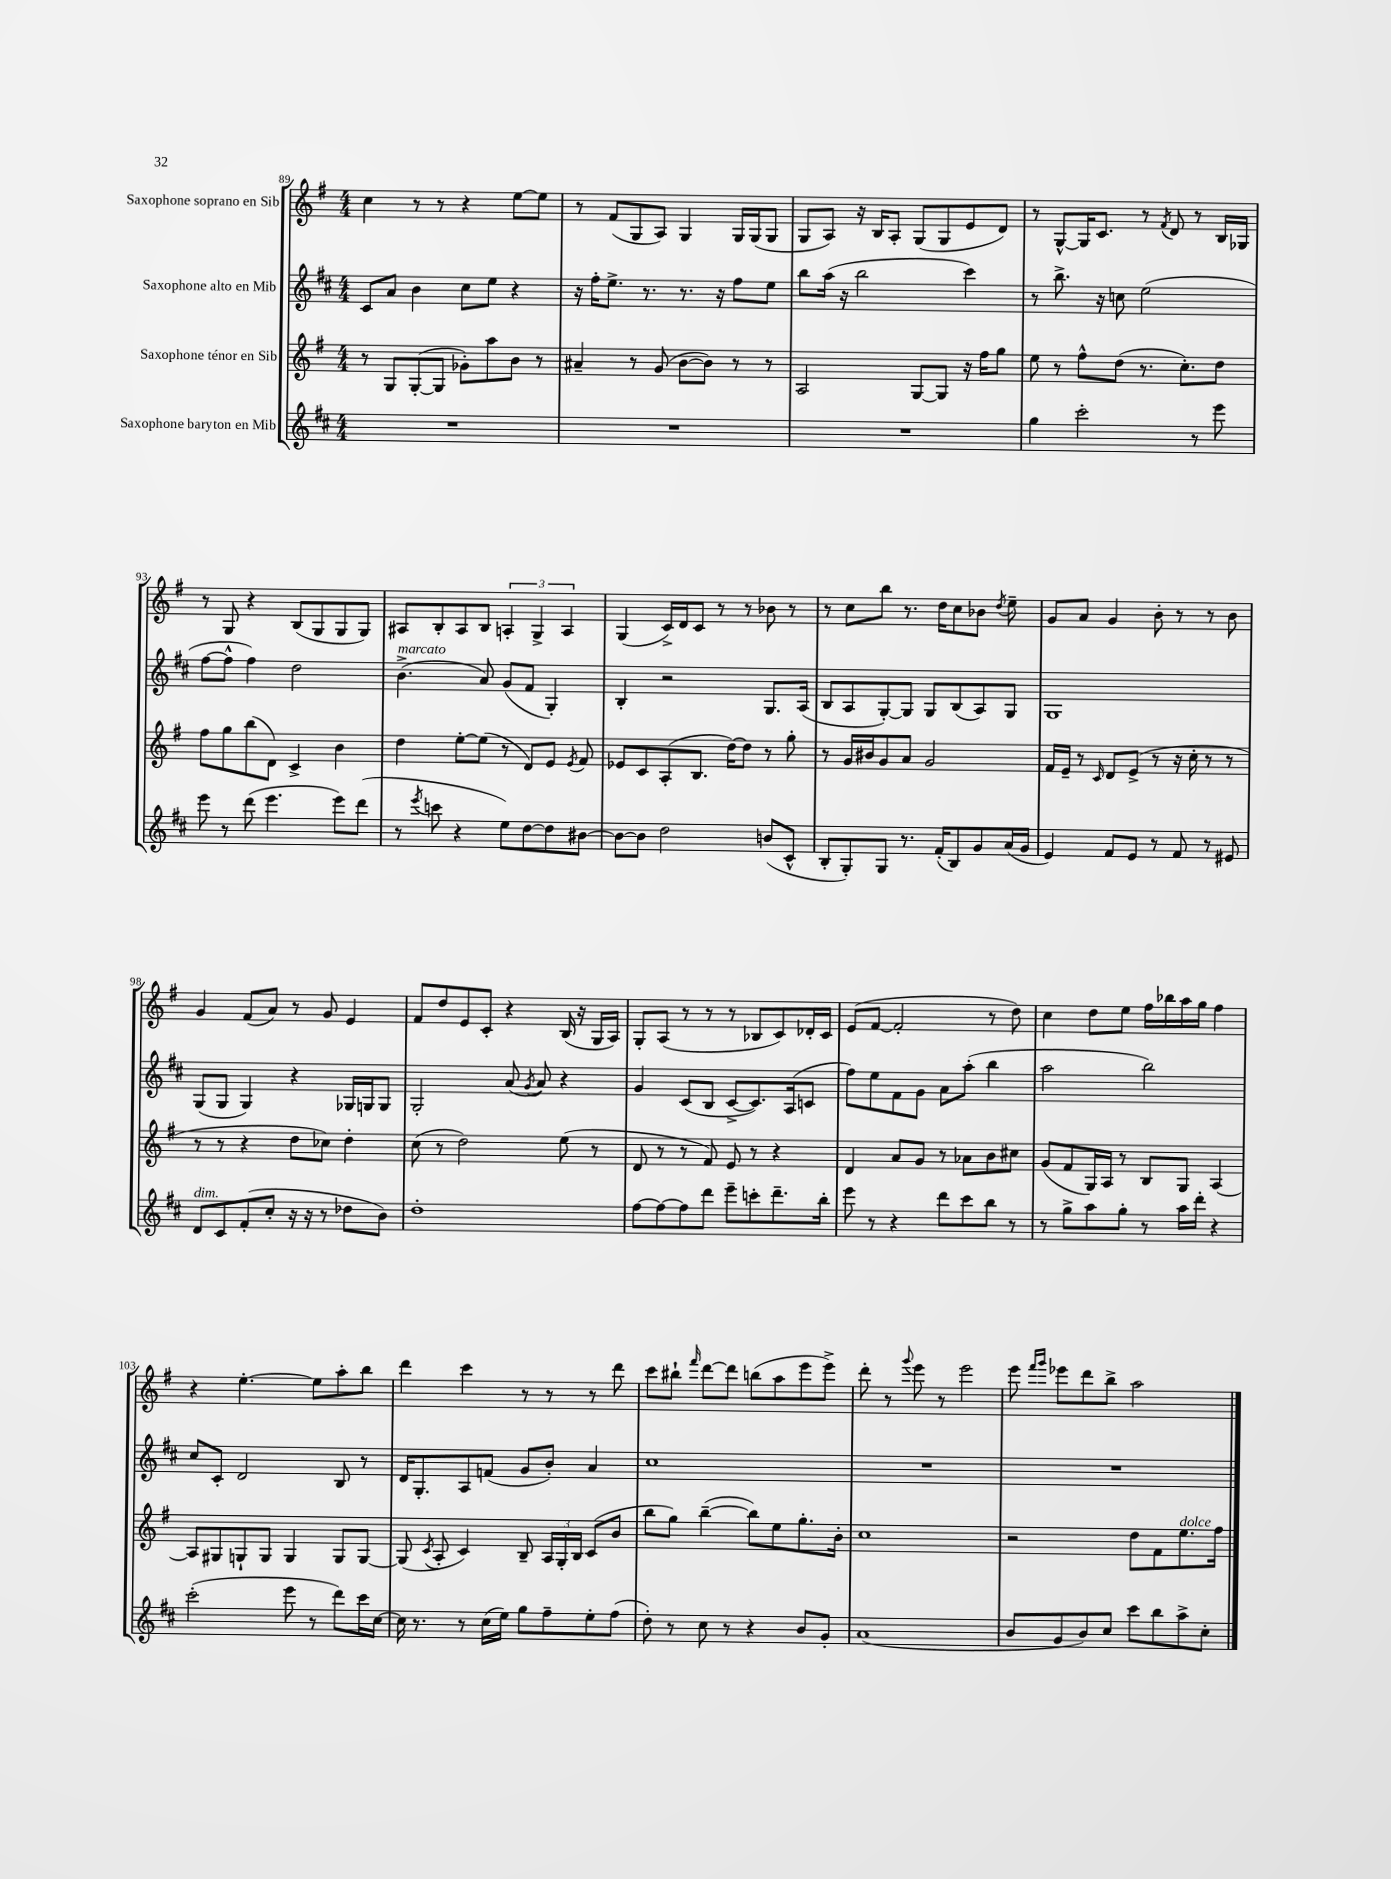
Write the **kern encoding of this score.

**kern	**kern	**kern	**kern
*staff4	*staff3	*staff2	*staff1
*clefG2	*clefG2	*clefG2	*clefG2
*k[f#c#]	*k[f#]	*k[f#c#]	*k[f#]
*M4/4	*M4/4	*M4/4	*M4/4
1r	8r	8c#/L	4cc\
.	8G/L	8a/J	.
.	([8G'/	4b\	8r
.	8G/]J	.	8r
.	8g-'\L)	8cc#\L	4r
.	8aa\	8ee\J	.
.	8b\J	4r	[8ee\L
.	8r	.	8ee\]J
=	=	=	=
1r	4a#~/	16r	8r
.	.	16ff#'\LK	.
.	.	8.ee^\J	(8f#/L
.	8r	.	8G/
.	.	8.r	.
.	(8g/	.	8A/J)
.	[8b\L	8.r	4G/
.	8b\]J)	.	.
.	.	16r	.
.	8r	8ff#\L	16G/LL
.	.	.	(16G/J
.	8r	8ee\J	8G/J
=	=	=	=
1r	2A/	8bb\L	8G/L
.	.	(16aa\Jk	8A/J)
.	.	16r	.
.	.	2bb\	16r
.	.	.	16B/LK
.	.	.	8A'/J
.	[8G/L	.	(8G/L
.	8G/]J	.	8G/
.	16r	4ccc#\)	8e/
.	16ff#\LK	.	.
.	8gg\J	.	8d/J)
=	=	=	=
4gg\	8ee\	8r	8r
.	8r	8.bb^\	[8G^^/L
2ccc#'\	8ff#^^\L	.	16G/]K
.	.	16r	8.c/J
.	(8dd\J	8cc\	.
.	8.r	(2ee\	8r
.	.	.	8qf#/
.	.	.	8d/
.	8.cc'\L)	.	.
8r	.	.	8r
8eee\	8dd\J	.	16B/LL
.	.	.	16G-/JJ
=	=	=	=
8eee\	8ff#\L	[8ff#\L	8r
8r	8gg\	8ff#^^\]J	8G/
(8ddd\	(8bb\	4ff#\)	4r
4.eee\	8d\J)	.	.
.	4c^/	2dd\	(8B/L
.	.	.	8G/
8eee\L)	4b\	.	8G/
(8ddd\J	.	.	8G/J)
=	=	=	=
8r	4dd\	(4.b^\	8A#/L
8qeee/	.	.	.
8ccc\	.	.	8B'/
4r	[8ee'\L	.	8A#/
.	(8ee\]J	8a/)	8B/J
8ee\L)	8r	(8g/L	6A'/
[8dd\	8d/L)	8f#/J	.
.	.	.	6G^/
8dd\]	8e/J	4G'/)	.
.	.	.	6A/
.	8qe/	.	.
[8b#\J	8f#/	.	.
=	=	=	=
8b#\_L	8e-/L	4B'/	(4G/
8b#\]J	8c/	.	.
2dd\	(8A'/	2r	16c^/LL)
.	.	.	16d/J
.	8.B/J	.	8c/J
.	.	.	8r
.	[16dd\LK)	.	.
.	8dd\]J	.	8r
(8b/L	8r	8.G/L	8b-\
8c#^^/J	8gg'\	.	8r
.	.	(16A/Jk	.
=	=	=	=
8B'/L	8r	8B/L	8r
8G'/)	16g/LL	8A/	8cc\L
.	16b#/J	.	.
8G/J	8g/	[8G'/)	8bb\J
8.r	8a/J	8G/]J	8.r
.	2g/	8G/L	.
(16f#'/LK	.	.	16dd\LK
8B/)	.	(8B/	8cc\
8g/	.	8A/)	8b-\J
.	.	.	8qdd/
(16a/L	.	8G/J	8ee~\
16g/JJ	.	.	.
=	=	=	=
4e/)	16f#/LL	1G	8g/L
.	16e~/JJ	.	.
.	8r	.	8a/J
.	16qqc/	.	.
8f#/L	8d/L	.	4g/
8e/J	(8e^/J	.	.
8r	8r	.	8b'\
8f#/	16r	.	8r
.	16cc'\	.	.
8r	8r	.	8r
8e#/	8r	.	8b\
=	=	=	=
8d/L	8r	(8G/L	4g/
8c#/	8r	8G/J	.
(8f#'/	4r	4G/)	(8f#/L
8cc#'/J	.	.	8a/J)
16r	8dd\L	4r	8r
16r	.	.	.
8r	8cc-\J)	.	8g/
8dd-\L	4dd'\	16G-/LL	4e/
.	.	16G/J	.
8b\J)	.	8G/J	.
=	=	=	=
1dd'	(8cc\	2G'/	8f#/L
.	8r	.	8dd/
.	2dd\)	.	8e/
.	.	.	8c'/J
.	.	(8a/	4r
.	.	8qg/	.
.	.	8a/)	.
.	(8ee\	4r	(16B/
.	.	.	16r
.	8r	.	16G/LL
.	.	.	16A/JJ)
=	=	=	=
[8ff#\L	8d/	4g/	8G'/L
8ff#\_	8r	.	(8A/J
8ff#\]	8r	(8c#/L	8r
8ddd\J	8f#/)	8B/J	8r
8eee~\L	8e/	[8c#^/L	8r
8ccc'\	8r	8.c#/])	8B-/L
8.ddd~\	4r	.	8c/)
.	.	(16A/k	.
.	.	8c/J	16d-'/L
16bb'\Jk	.	.	16c/JJ
=	=	=	=
8eee\	4d/	8ff#\L)	(8e/L
8r	.	8ee\	[8f#/J
4r	8a/L	8f#\	2f#'/]
.	8g/J	8g\J	.
8ddd\L	8r	8a\L	.
8ccc#\	8a-\L	(8aa'\J	.
8bb\J	8b\	4bb\	8r
8r	8cc#\J	.	8dd\)
=	=	=	=
8r	(8g/L	2aa\	4cc\
8gg^\L	8f#/	.	.
8aa\	16G/L)	.	8dd\L
.	16A/JJ	.	.
8gg'\J	8r	.	8ee\J
8r	8B/L	2bb\)	16ff#\LL
.	.	.	16bb-\
16aa\LL	8G/J	.	16aa\
16ddd'\JJ	.	.	16gg\JJ
4r	[4A/	.	4ff#\
=	=	=	=
(2ccc#'\	8A/]L	8cc#/L	4r
.	8G#/	8c#'/J	.
.	8G`/	2d/	[4.ee'\
.	8G/J	.	.
8eee\	4G/	.	.
8r	.	.	8ee\]L
8ddd\L)	8G/L	8B/	8aa'\
16ccc#\L	[8G/J	8r	8bb\J
[16cc#\JJ	.	.	.
=	=	=	=
16cc#\]	(8G/]	16d/LK	4ddd\
8.r	.	8.G'/	.
.	8qc/	.	.
.	8A'/	.	.
8r	4c/)	8A/	4ccc\
(16cc#\LL	.	(8f/J	.
16ee\JJ)	.	.	.
8gg\L	8B~/	8g/L	8r
8ff#~\	24A/LL	8b'/J)	8r
.	24G'/	.	.
.	24B/JJ	.	.
8ee'\	(8c/L	4a/	8r
(8ff#\J	8b/J	.	8ddd\
=	=	=	=
8dd'\)	8bb\L	1cc#	8ccc\L
8r	8gg\J)	.	8bb#`\J
.	.	.	16qqfff#/
8cc#\	([4bb~\	.	[8ddd\L
8r	.	.	8ddd\]J
4r	8bb\]L)	.	(8bb\L
.	8ee\	.	8aa\
8b/L	8.gg'\	.	8eee\
8g'/J	.	.	8eee^\J)
.	16b'\Jk	.	.
=	=	=	=
(1a	1cc	1r	8ddd'\
.	.	.	8r
.	.	.	8qqggg/
.	.	.	8eee\
.	.	.	8r
.	.	.	2eee\
=	=	=	=
8b/L	2r	1r	8eee\
.	.	.	16qqfff#/LL
.	.	.	16qqggg/JJ
8g/	.	.	8eee-\L
8b/)	.	.	8ddd\
8cc#/J	.	.	8bb^\J
8ccc#\L	8dd\L	.	2aa\
8bb\	8f#\	.	.
8aa^\	8.ee\	.	.
8cc#'\J	.	.	.
.	16ff#\Jk	.	.
==	==	==	==
*-	*-	*-	*-
